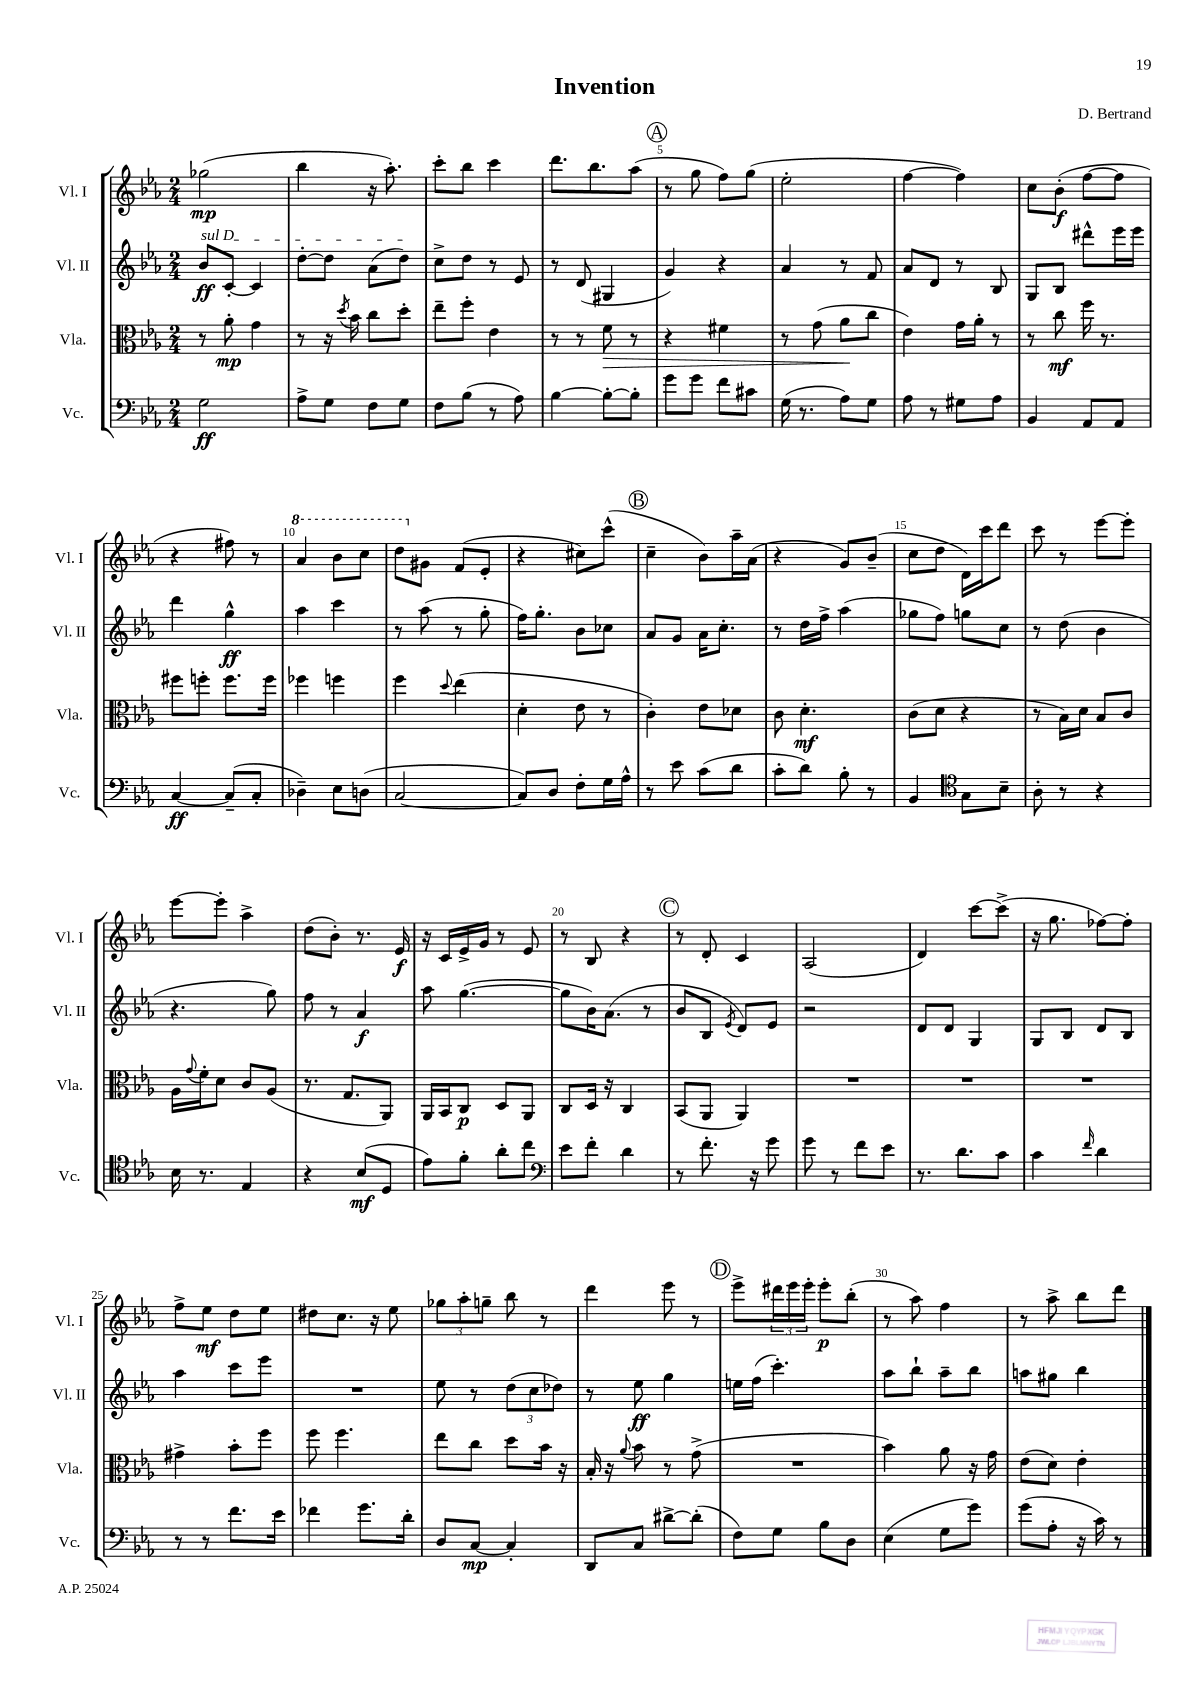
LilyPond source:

\header { title = "Invention" composer = "D. Bertrand" }
<<
\new StaffGroup <<
\new Staff = "s0" \with { instrumentName = "Vl. I" shortInstrumentName = "Vl. I" } {
    \clef treble \key ees \major \numericTimeSignature \time 2/4
    ges''2\mp( |
    bes''4 r16 aes''8.-.) |
    c'''8-. bes''8 c'''4 |
    d'''8. bes''8. aes''8( |
    \mark \markup { \circle "A" } r8 g''8 f''8) g''8( |
    ees''2-. |
    f''4~ f''4) |
    c''8 bes'8-.\f( f''8~ f''8 |
    r4 fis''8) r8 |
    \ottava #1 aes''4 bes''8 c'''8 |
    d'''8 \ottava #0 gis'8 f'8( ees'8-. |
    r4 cis''8) c'''8-^( |
    \mark \markup { \circle "B" } c''4-- bes'8) aes''16-- aes'16( |
    r4 g'8) bes'8--( |
    c''8 d''8 d'16) c'''16 d'''8 |
    c'''8 r8 ees'''8~ ees'''8-. |
    ees'''8~ ees'''8-. aes''4-> |
    d''8( bes'8-.) r8. ees'16\f |
    r16 c'16 ees'16-> g'16 r8 ees'8 |
    r8 bes8 r4 |
    \mark \markup { \circle "C" } r8 d'8-. c'4 |
    aes2( |
    d'4) c'''8~ c'''8->( |
    r16 g''8. fes''8~) fes''8-. |
    f''8-> ees''8\mf d''8 ees''8 |
    dis''8 c''8. r16 ees''8 |
    \tuplet 3/2 { ges''8 aes''8-. g''8-- } bes''8 r8 |
    d'''4 ees'''8 r8 |
    \mark \markup { \circle "D" } ees'''8-> \tuplet 3/2 { dis'''16 ees'''16 ees'''16-. } ees'''8-.\p bes''8-.( |
    r8 aes''8) f''4 |
    r8 aes''8-> bes''8 d'''8 \bar "|." |
}
\new Staff = "s1" \with { instrumentName = "Vl. II" shortInstrumentName = "Vl. II" } {
    \clef treble \key ees \major \numericTimeSignature \time 2/4
    \once \override TextSpanner.bound-details.left.text = \markup { \italic "sul D" } bes'8\ff\startTextSpan c'8~-. c'4 |
    d''8~-. d''8 aes'8( d''8\stopTextSpan) |
    c''8-> d''8 r8 ees'8 |
    r8 d'8( gis4 |
    \mark \markup { \circle "A" } g'4) r4 |
    aes'4 r8 f'8 |
    aes'8 d'8 r8 bes8 |
    g8 bes8 dis'''8-^ ees'''16 ees'''16 |
    d'''4 g''4-^\ff |
    aes''4 c'''4 |
    r8 aes''8( r8 g''8-. |
    f''16) g''8.-. bes'8 ces''8 |
    \mark \markup { \circle "B" } aes'8 g'8 aes'16 c''8.-. |
    r8 d''16 f''16-> aes''4( |
    ges''8 f''8) g''8 c''8 |
    r8 d''8( bes'4 |
    r4. g''8) |
    f''8 r8 aes'4\f |
    aes''8 g''4.~( |
    g''8 bes'16) aes'8.( r8 |
    \mark \markup { \circle "C" } bes'8 bes8 \acciaccatura { ees'8 } d'8) ees'8 |
    r2 |
    d'8 d'8 g4 |
    g8 bes8 d'8 bes8 |
    aes''4 c'''8 ees'''8 |
    R2 |
    ees''8 r8 \tuplet 3/2 { d''8( c''8 des''8) } |
    r8 ees''8\ff g''4 |
    \mark \markup { \circle "D" } e''16 f''16( c'''4.-.) |
    aes''8 bes''8-! aes''8-- bes''8 |
    a''8 gis''8 bes''4 \bar "|." |
}
\new Staff = "s2" \with { instrumentName = "Vla." shortInstrumentName = "Vla." } {
    \clef alto \key ees \major \numericTimeSignature \time 2/4
    r8 aes'8-.\mp g'4 |
    r8 r16 \acciaccatura { d''8 } bes'16 c''8 d''8-. |
    ees''8-- f''8-. ees'4 |
    r8 r8 f'8\> r8 |
    \mark \markup { \circle "A" } r4 fis'4 |
    r8 g'8( aes'8\! c''8 |
    ees'4) g'16 aes'16-. r8 |
    r8 c''8\mf f''16 r8. |
    fis''8 f''8-. f''8. f''16 |
    fes''4 f''4 |
    f''4 \appoggiatura { d''8 } ees''4( |
    d'4-. ees'8 r8 |
    \mark \markup { \circle "B" } c'4-.) ees'8 des'8 |
    c'8 d'4.-.\mf |
    c'8( d'8 r4 |
    r8 bes16) d'16 bes8 c'8 |
    aes16 \appoggiatura { g'8 } f'16-. d'8 c'8 aes8( |
    r8. g8. aes,8) |
    aes,16 bes,16 c8\p d8 aes,8 |
    c8 d16 r16 c4 |
    \mark \markup { \circle "C" } bes,8( aes,8 aes,4) |
    R2 |
    R2 |
    R2 |
    gis'4-> bes'8-. f''8 |
    f''8 f''4. |
    ees''8 c''8 d''8 bes'16 r16 |
    bes16-. r16 \appoggiatura { aes'8 } bes'8 r8 g'8->( |
    \mark \markup { \circle "D" } R2 |
    bes'4) aes'8 r16 g'16 |
    ees'8( d'8) ees'4-. \bar "|." |
}
\new Staff = "s3" \with { instrumentName = "Vc." shortInstrumentName = "Vc." } {
    \clef bass \key ees \major \numericTimeSignature \time 2/4
    g2\ff |
    aes8-> g8 f8 g8 |
    f8 bes8( r8 aes8) |
    bes4~ bes8~-. bes8-. |
    \mark \markup { \circle "A" } g'8 g'8 f'8 cis'8 |
    g16( r8. aes8) g8 |
    aes8 r8 gis8 aes8 |
    bes,4 aes,8 aes,8 |
    c4~\ff c8--( c8-. |
    des4--) ees8 d8( |
    c2~ |
    c8) d8 f8-. g16 aes16-^ |
    \mark \markup { \circle "B" } r8 ees'8 c'8( d'8 |
    c'8-. d'8) bes8-. r8 |
    bes,4 \clef tenor g8 bes8-- |
    aes8-. r8 r4 |
    bes16 r8. ees4 |
    r4 bes8\mf( d8 |
    ees'8) f'8-. aes'8-. c''8 |
    \clef bass ees'8 f'8-. d'4 |
    \mark \markup { \circle "C" } r8 f'8.-. r16 g'8 |
    g'8 r8 f'8 ees'8 |
    r8. d'8. c'8 |
    c'4 \grace { f'16 } d'4 |
    r8 r8 f'8. ees'16 |
    fes'4 g'8. d'16-. |
    d8 c8~\mp c4-. |
    d,8 c8 dis'8~-> dis'8-.( |
    \mark \markup { \circle "D" } f8) g8 bes8 d8 |
    ees4( g8 g'8) |
    g'8( aes8-. r16 c'16) r8 \bar "|." |
}
>>
>>
\layout { \context { \Score \override BarNumber.break-visibility = ##(#f #t #t) barNumberVisibility = #(every-nth-bar-number-visible 5) } }
